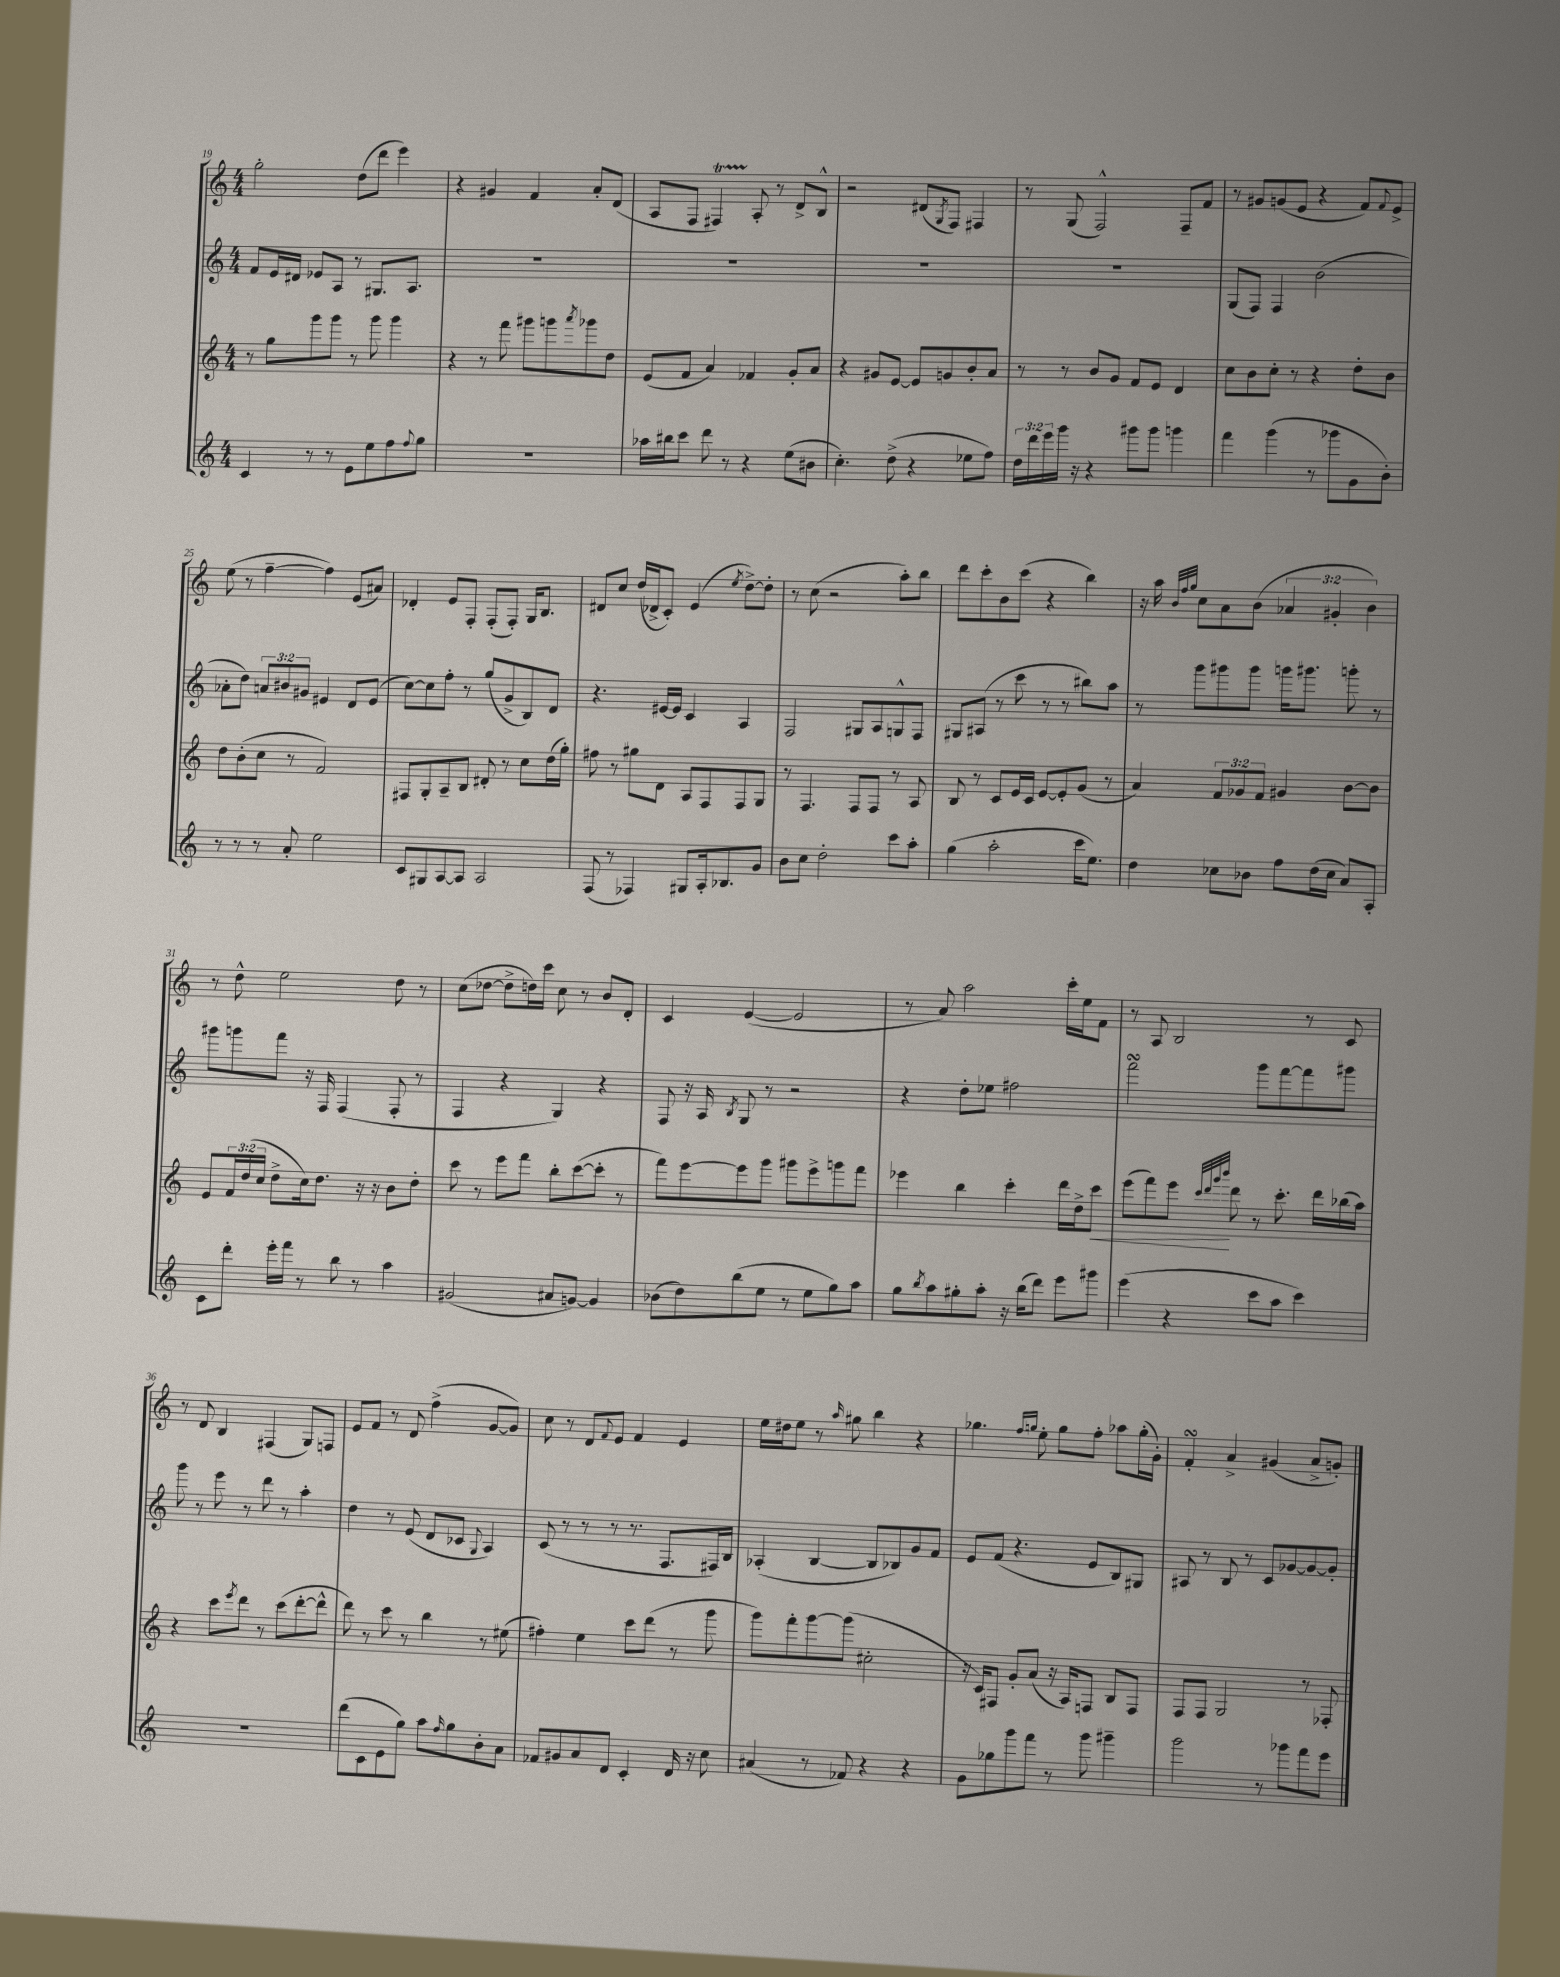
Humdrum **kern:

**kern	**kern	**kern	**kern
*staff4	*staff3	*staff2	*staff1
*clefG2	*clefG2	*clefG2	*clefG2
*k[]	*k[]	*k[]	*k[]
*M4/4	*M4/4	*M4/4	*M4/4
4c	8r	8f	2gg'
.	8gg	16e	.
.	.	16d#	.
8r	8ggg	8e-	.
8r	8ggg	8A	.
8e	8r	8r	(8dd
8ee	8ggg	8.G#	8ddd
8ff	4ggg	.	4eee)
.	.	8.A	.
8qqff	.	.	.
8gg	.	.	.
=	=	=	=
1r	4r	1r	4r
.	8r	.	4g#
.	8fff	.	.
.	8ggg#	.	4f
.	8ggg	.	.
.	8qaaa	.	.
.	8ggg-	.	8a'
.	8dd	.	(8d
=	=	=	=
16aa-	(8e	1r	8A
16bb#	.	.	.
8ccc	8f	.	8F
8ddd	4a)	.	4F#)
8r	.	.	.
4r	4f-	.	8A'
.	.	.	8r
(8ee	8g'	.	8d^
8b#	8a	.	8B^^
=	=	=	=
4.cc')	4r	1r	2r
.	8g#	.	.
(8dd^	[8e	.	.
4r	8e]	.	(8d#
.	.	.	8qG
.	8g	.	8F)
8ee-	8b'	.	4F#
8ff)	8a	.	.
=	=	=	=
24dd	8r	1r	8r
24ddd	.	.	.
24eee	.	.	.
16ggg	8r	.	(8G
16r	.	.	.
4r	8b	.	2F^^)
.	8g	.	.
8ggg#	8f	.	.
8ggg#	8e	.	.
4ggg	4d	.	8F~
.	.	.	8f
=	=	=	=
4fff	8cc	(8G	8r
.	8b	8F)	8g#
(4ggg	8cc'	4F	(8g
.	8r	.	8e
8r	4r	(2b	4r
8ggg-	.	.	.
8g	8dd'	.	8f)
.	.	.	8qqf
8b')	8b	.	8e^
=	=	=	=
8r	8dd	8a-'	(8ee
8r	(8b'	8dd)	8r
8r	8cc	12a	[4ff~
.	.	12b#	.
8a'	8r	.	.
.	.	12g#	.
2ee	2f)	4e#	4ff])
.	.	8d	(8e
.	.	(8e#	8a#)
=	=	=	=
8c	8F#	[8cc)	4d-'
8G#	8G'	8cc]	.
[8A	8A~	8ff'	8e
8A]	8B	8r	8F'
2A	8d#'	(8gg	(8F'
.	8r	8g^	8F')
.	8cc	8B)	16G
.	.	.	8.B
.	(16dd	8d	.
.	16gg')	.	.
=	=	=	=
(8F	8ff#	4.r	8d#
8r	8r	.	8cc
4F-)	8gg#	.	(16dd
.	.	.	16d-^
.	8d	[16e#	8c')
.	.	16e#]	.
8G#	8A	4c	(4e
16A'	8F	.	.
8.B-	.	.	.
.	.	.	8qee
.	8F	4A	[8dd^)
8g	8G	.	8dd']
=	=	=	=
8b	8r	2F	8r
8cc	4.F	.	(8cc
2dd'	.	.	2r
.	8F	8G#	.
.	8F	8A	.
8ccc	8r	8G^^	8aa')
8aa'	8A	8F	8bb
=	=	=	=
(4gg	8B	8G#	8ddd
.	8r	(8A#	8ccc'
2aa'	8c	8r	8b
.	16e	8ccc	(8ccc
.	16c	.	.
.	[8e	8r	4r
.	8e']	8r	.
16ccc	(8g	8bb#)	4bb)
8.ee)	.	.	.
.	8r	8aa	.
=	=	=	=
4dd	4a)	8r	16r
.	.	.	16aa
.	.	.	32qqb
.	.	.	32qqff
.	.	.	32qqgg
.	.	8ggg	8cc
8cc-	12f	8ggg#	8a
.	12g-	.	.
8b-	.	8ggg#	(8b
.	12f	.	.
8ff	4g#	16ggg	6a-
.	.	8.ggg#	.
(16dd	.	.	.
.	.	.	6g#'
16cc-	.	.	.
8a)	[8b	8ggg'	.
.	.	.	6b)
8A'	8b]	8r	.
=	=	=	=
8c	8e	8ggg#	8r
8ddd'	24f	8ggg	8dd^^
.	(24dd	.	.
.	24cc	.	.
16eee'	8dd^	8fff	2ee
16fff	.	.	.
8r	16cc)	16r	.
.	8.dd	16F	.
8bb	.	(4F	.
8r	16r	.	.
.	16r	.	.
4aa	8b	8F'	8dd
.	8dd'	8r	8r
=	=	=	=
(2g#	8ccc	4F	(8cc
.	8r	.	[8dd-
.	8eee	4r	8dd-^]
.	8fff	.	16dd)
.	.	.	16ccc
8a#	8bb'	4G)	8cc
[8g)	([8ccc	.	8r
4g]	8ccc']	4r	8b
.	8r	.	8d'
=	=	=	=
(8b-	8fff)	8F	4c
8dd)	[8eee	16r	.
.	.	16A	.
.	.	8qB	.
(8bb	8eee]	8G	([4e
8ee	8ggg	8r	.
8r	8ggg#	2r	2e]
8ee	8eee^	.	.
8gg)	8ggg	.	.
8aa	8fff	.	.
=	=	=	=
8gg	4eee-	4r	8r
8qbb	.	.	.
8aa	.	.	8a)
8gg#'	4bb	8dd'	2aa
8aa'	.	8ee-	.
16r	4ccc'	2ff#	.
(16bb	.	.	.
8ddd)	.	.	.
8eee	16ddd	.	16ccc'
.	16dd^	.	16ee
8ggg#	8ccc	.	8f
=	=	=	=
(4eee	(8eee	2fff	8r
.	8fff)	.	8A
4r	8eee	.	2B
.	32qqccc	.	.
.	32qqddd	.	.
.	32qqggg	.	.
.	32qqbbb	.	.
.	8ddd	.	.
8ccc	8r	8ggg	.
8aa	8.ccc'	[8fff	.
4ccc)	.	8fff]	8r
.	16ddd	.	.
.	(16bb-	8ggg#	8c
.	16aa)	.	.
=	=	=	=
1r	4r	8ggg	8r
.	.	8r	8d
.	8ccc	8eee	4B
.	8qeee	.	.
.	8ddd	8r	.
.	8r	8ddd	(4F#
.	(8ccc	8r	.
.	[8ddd'	4aa'	8G)
.	8ddd^^]	.	8F
=	=	=	=
(8ddd	8ddd)	4dd	8e
8c	8r	.	8f
8e	8ccc	8r	8r
8gg)	8r	(8e	8d
8aa	4bb	8d	(4ff^
16qqff	.	.	.
8gg	.	8c-	.
.	.	8qqG	.
8b'	8r	4A)	[8g
8a	(8ee#	.	8g])
=	=	=	=
8f-	4ff#')	(8c	8cc
8g#	.	8r	8r
8a	4ee	8r	8d
.	.	.	8qqf
8d	.	8r	8e
4c'	8ccc	8.r	4f
.	(8ddd	.	.
.	.	8.F	.
16d	8r	.	4e
16r	.	.	.
8cc	8ggg	16F#)	.
.	.	16B	.
=	=	=	=
(4a#	8ggg)	(4A-'	16ee
.	.	.	16dd#
.	8fff'	.	8ee
8r	[8ggg	[4B	8r
.	.	.	16qqaa
8f-)	(8ggg]	.	8gg#
4r	2cc#'	8B]	4bb
.	.	8B-)	.
4r	.	8g	4r
.	.	8f	.
=	=	=	=
8g	16r	8e	4.gg-
.	16c)	.	.
8gg-	8F#	(8f	.
8ggg	8g'	4.r	.
.	.	.	16qqff
.	.	.	16qqgg
8fff	(8a	.	8ee'
8r	16r	.	8gg
.	16A)	.	.
8ggg	8F	8e	8ff'
4ggg#~	8B	8B)	8aa-
.	8F	8G#	(16gg'
.	.	.	16g')
=	=	=	=
2ggg	8F	8A#	4f'
.	8F	8r	.
.	2G	8B	4a^
.	.	8r	.
8r	.	8c	(4g#
8ggg-	.	[8g-	.
8fff	8r	8g-_	8a^
8eee	8F-'	8g-']	8g')
==	==	==	==
*-	*-	*-	*-
